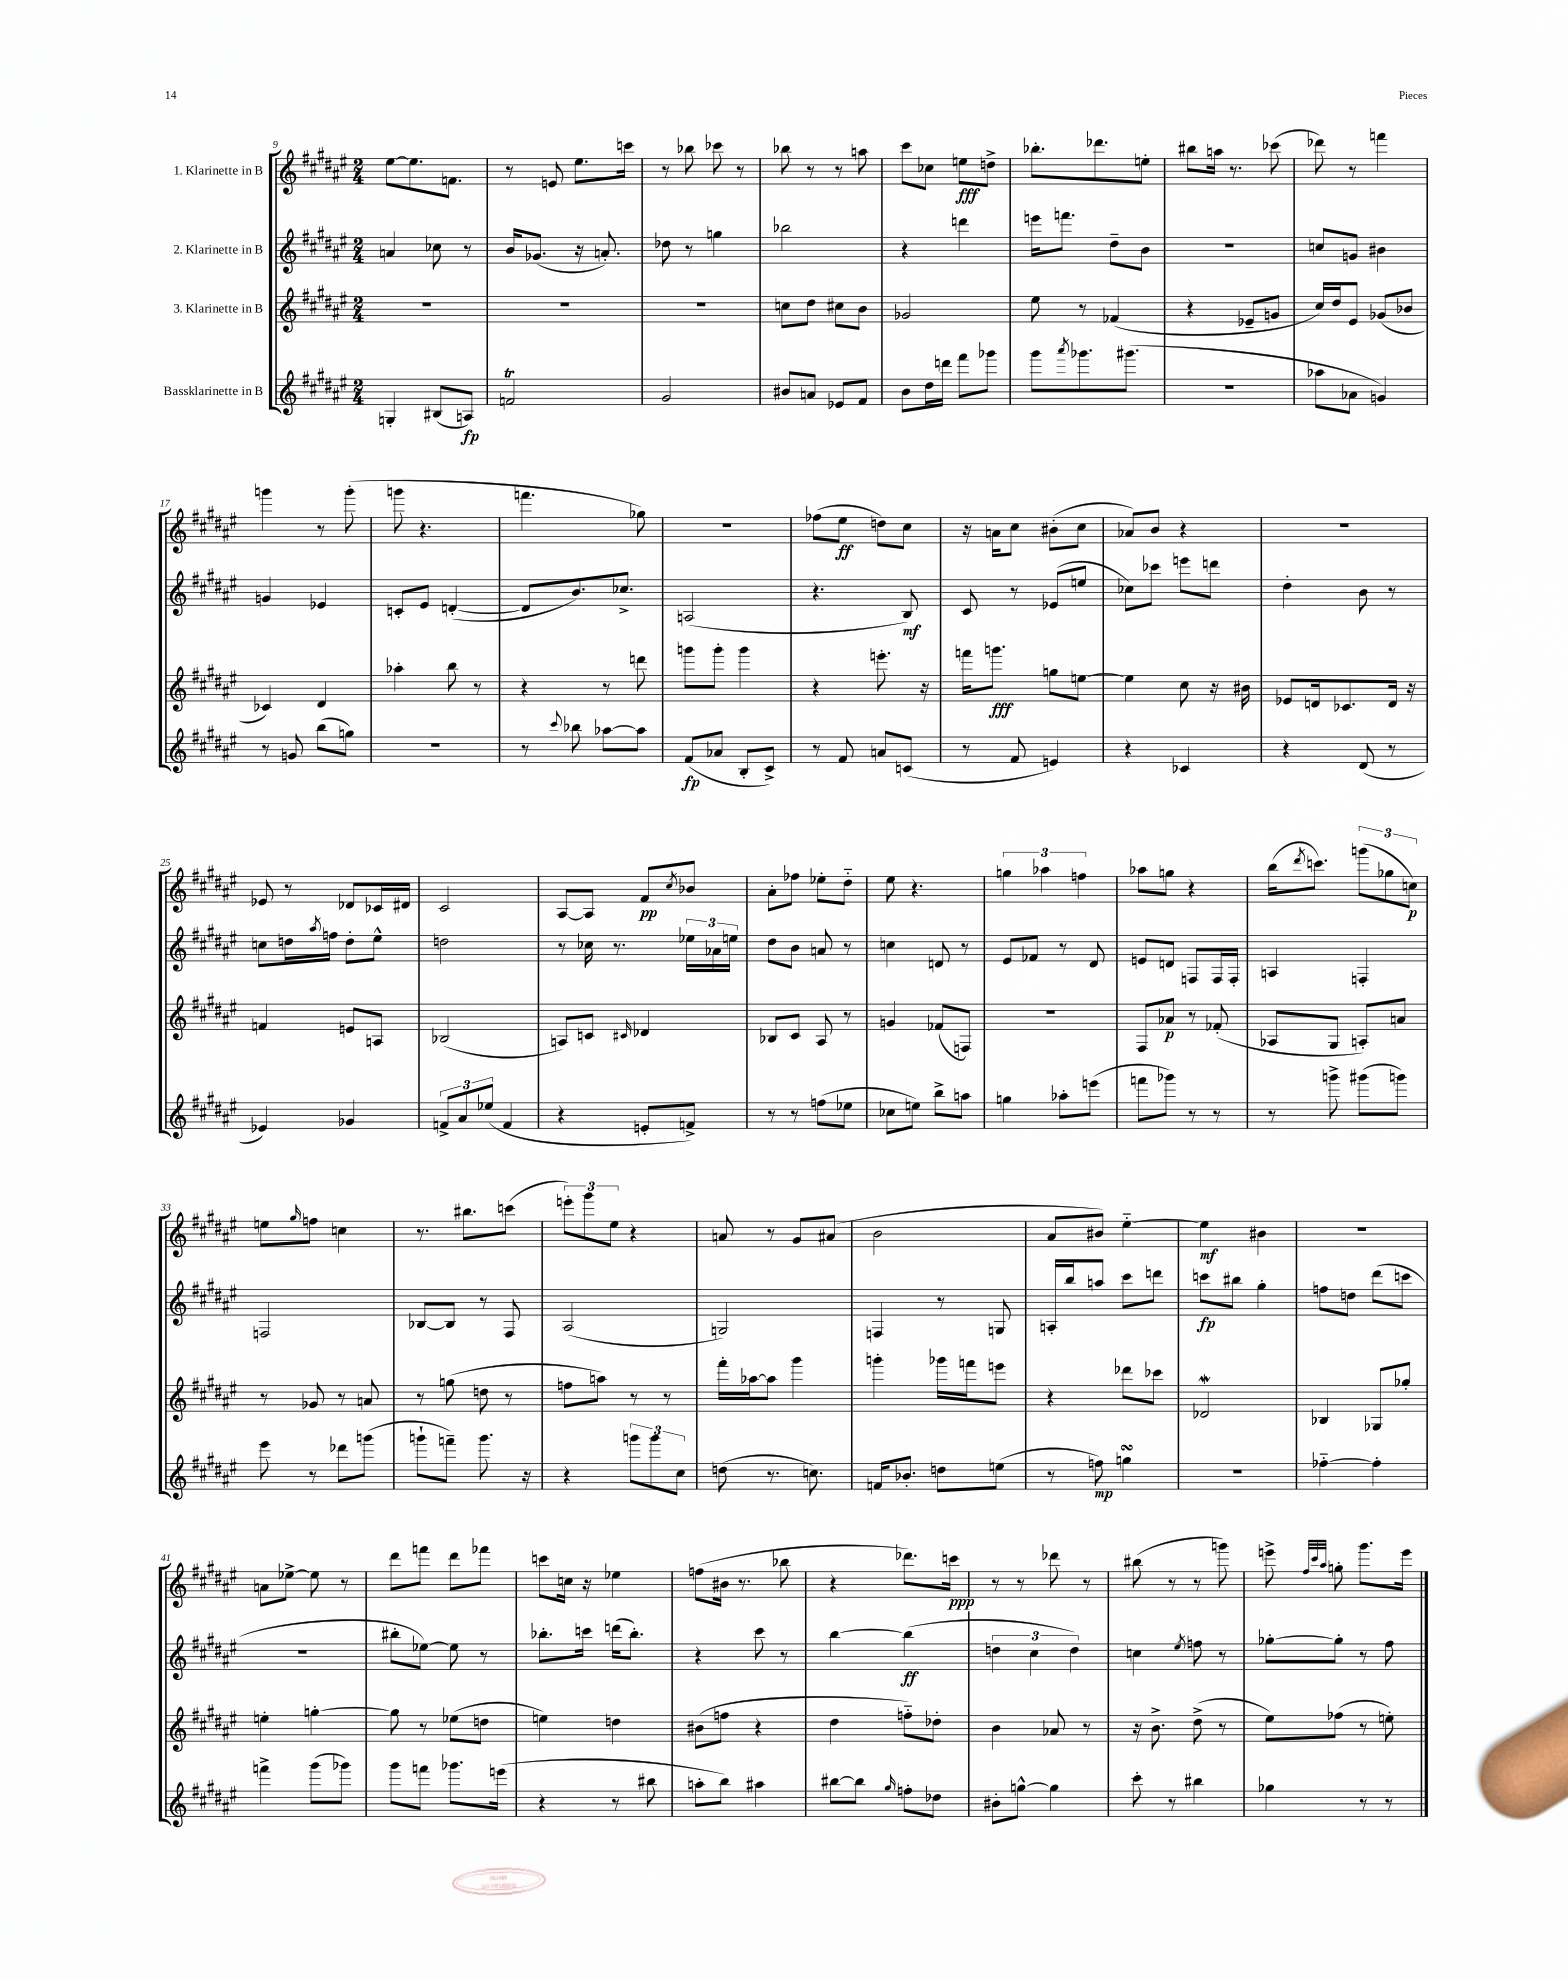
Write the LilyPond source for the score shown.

<<
\new StaffGroup <<
\new Staff = "s0" \with { instrumentName = "1. Klarinette in B" } {
    \clef treble \key fis \major \numericTimeSignature \time 2/4
    eis''8~ eis''8. f'8. |
    r8 e'8 eis''8. c'''16 |
    r8 bes''8 ces'''8 r8 |
    bes''8 r8 r8 a''8 |
    cis'''8 ces''8 e''8\fff d''8-> |
    bes''8.-. des'''8. e''8-. |
    bis''8 a''16 r8. ces'''8( |
    des'''8) r8 f'''4 |
    g'''4 r8 g'''8-.( |
    g'''8 r4. |
    f'''4. ges''8) |
    r2 |
    fes''8( eis''8\ff d''8) cis''8 |
    r16 a'16 cis''8 bis'8-.( cis''8 |
    aes'8) b'8 r4 |
    R2 |
    ees'8 r8 des'8 ces'16 dis'16 |
    cis'2 |
    ais8~ ais8 fis'8\pp \acciaccatura { cis''8 } bes'8 |
    ais'8-. fes''8 ees''8-. dis''8-_ |
    eis''8 r4. |
    \tuplet 3/2 { g''4 aes''4 f''4 } |
    aes''8 g''8 r4 |
    b''16( \acciaccatura { dis'''8 } c'''8.) \tuplet 3/2 { g'''8( ges''8 c''8\p) } |
    e''8 \grace { gis''16 } f''8 c''4 |
    r8. bis''8. c'''8( |
    \tuplet 3/2 { e'''8-.) gis'''8 eis''8 } r4 |
    a'8 r8 gis'8 ais'8( |
    b'2 |
    ais'8 bis'8) eis''4~-_ |
    eis''4\mf bis'4 |
    R2 |
    a'8 ees''8~-> ees''8 r8 |
    dis'''8 f'''8 dis'''8 fes'''8 |
    c'''8 c''16 r16 ees''4 |
    f''8( bis'16 r8. bes''8 |
    r4 des'''8.) c'''16\ppp |
    r8 r8 des'''8 r8 |
    bis''8( r8 r8 g'''8) |
    e'''8-> \grace { fis''32 cis'''32 ais''32 } g''8-. gis'''8. e'''16 \bar "|." |
}
\new Staff = "s1" \with { instrumentName = "2. Klarinette in B" } {
    \clef treble \key fis \major \numericTimeSignature \time 2/4
    a'4 ces''8 r8 |
    b'16 ges'8.( r16 a'8.-.) |
    des''8 r8 g''4 |
    bes''2 |
    r4 d'''4 |
    e'''16 f'''8. dis''8-- b'8 |
    r2 |
    c''8 g'8 bis'4 |
    g'4 ees'4 |
    c'8-. eis'8 d'4~-.( |
    d'8 b'8.) ces''8.-> |
    a2( |
    r4. b8\mf) |
    cis'8 r8 ees'8( e''8 |
    ces''8) ces'''8 e'''8 d'''8 |
    dis''4-. b'8 r8 |
    c''8 d''16 \acciaccatura { ais''8 } f''16 d''8-. eis''8-^ |
    d''2 |
    r8 ces''16 r8. \tuplet 3/2 { ees''16 aes'16 e''16 } |
    dis''8 b'8 a'8 r8 |
    c''4 d'8 r8 |
    eis'8 fes'8 r8 dis'8 |
    e'8 d'8 f8 f16 f16-. |
    a4 f4-. |
    f2 |
    bes8~ bes8 r8 fis8 |
    ais2( |
    g2) |
    f4 r8 g8 |
    a16-. b''16 a''8 cis'''8 d'''8 |
    c'''8\fp bis''8 gis''4-. |
    f''8 d''8 dis'''8( c'''8 |
    r2 |
    bis''8-. ees''8~) ees''8 r8 |
    bes''8.-. c'''16 d'''16( bes''8.-.) |
    r4 cis'''8 r8 |
    b''4~ b''4\ff( |
    \tuplet 3/2 { d''4 cis''4 d''4) } |
    c''4 \acciaccatura { eis''8 } f''8 r8 |
    ges''8~-. ges''8-. r8 fis''8 \bar "|." |
}
\new Staff = "s2" \with { instrumentName = "3. Klarinette in B" } {
    \clef treble \key fis \major \numericTimeSignature \time 2/4
    R2 |
    R2 |
    R2 |
    c''8 dis''8 cis''8 b'8 |
    ges'2 |
    eis''8 r8 fes'4( |
    r4 ees'8-- g'8 |
    cis''16) dis''16 eis'8 ges'8( bes'8 |
    ces'4) dis'4 |
    aes''4-. b''8 r8 |
    r4 r8 d'''8 |
    g'''8 g'''8-. g'''4 |
    r4 e'''8.-. r16 |
    f'''16 g'''8.\fff g''8 e''8~ |
    e''4 cis''8 r16 bis'16 |
    ees'8 d'16 ces'8. d'16 r16 |
    f'4 e'8 a8 |
    bes2( |
    a8) c'8 \grace { cis'16 } des'4 |
    bes8 cis'8 ais8 r8 |
    g'4 fes'8( f8) |
    r2 |
    fis8 aes'8\p r8 fes'8-.( |
    aes8 gis8 a8-.) a'8 |
    r8 ges'8 r8 a'8 |
    r8 g''8( d''8 r8 |
    f''8 a''8) r8 r8 |
    fis'''16-. aes''16~ aes''8 gis'''4 |
    g'''4-. ges'''16 f'''16 e'''8 |
    r4 des'''8 ces'''8 |
    des'2\mordent |
    bes4 ges8 ges''8-. |
    e''4-. g''4~-. |
    g''8 r8 ees''8( d''8 |
    e''4) d''4 |
    bis'8( f''8 r4 |
    dis''4 f''8-_) des''8-. |
    b'4 aes'8 r8 |
    r16 b'8.-> dis''8->( r8 |
    eis''8) fes''8( r8 e''8-.) \bar "|." |
}
\new Staff = "s3" \with { instrumentName = "Bassklarinette in B" } {
    \clef treble \key fis \major \numericTimeSignature \time 2/4
    g4-. bis8( a8\fp) |
    f'2\trill |
    gis'2 |
    bis'8 a'8 ees'8 fis'8 |
    b'8 dis''16 d'''16 fis'''8 ges'''8 |
    gis'''8 \acciaccatura { ais'''8 } ges'''8. gis'''8.( |
    r2 |
    aes''8 aes'8 g'4) |
    r8 g'8 b''8( g''8) |
    r2 |
    r8 \appoggiatura { cis'''8 } bes''8 aes''8~ aes''8 |
    fis'8\fp( aes'8 b8-. cis'8->) |
    r8 fis'8 a'8 c'8( |
    r8 fis'8 e'4) |
    r4 ces'4 |
    r4 dis'8( r8 |
    ees'4) ges'4 |
    \tuplet 3/2 { f'8-> ais'8 ees''8( } f'4 |
    r4 e'8-. f'8->) |
    r8 r8 f''8( ees''8 |
    ces''8 e''8) b''8-> a''8 |
    g''4 aes''8-. e'''8( |
    f'''8 ges'''8) r8 r8 |
    r8 g'''8-> gis'''8( g'''8) |
    eis'''8 r8 des'''8 g'''8( |
    g'''8-! f'''8--) g'''8. r16 |
    r4 \tuplet 3/2 { g'''8 g'''8 cis''8 } |
    d''8( r8. c''8.) |
    f'16 bes'8.-. d''8 e''8( |
    r8 f''8\mp) g''4\turn |
    R2 |
    fes''4~-_ fes''4-. |
    f'''4-> gis'''8( ges'''8) |
    gis'''8 f'''8 ges'''8. e'''16( |
    r4 r8 bis''8 |
    a''8-. b''8) ais''4 |
    bis''8~ bis''8 \grace { gis''16 } f''8-. des''8 |
    bis'8-. g''8~-^ g''4 |
    cis'''8-. r8 bis''4 |
    ges''4 r8 r8 \bar "|." |
}
>>
>>
\layout { \context { \Score currentBarNumber = #9 } }
